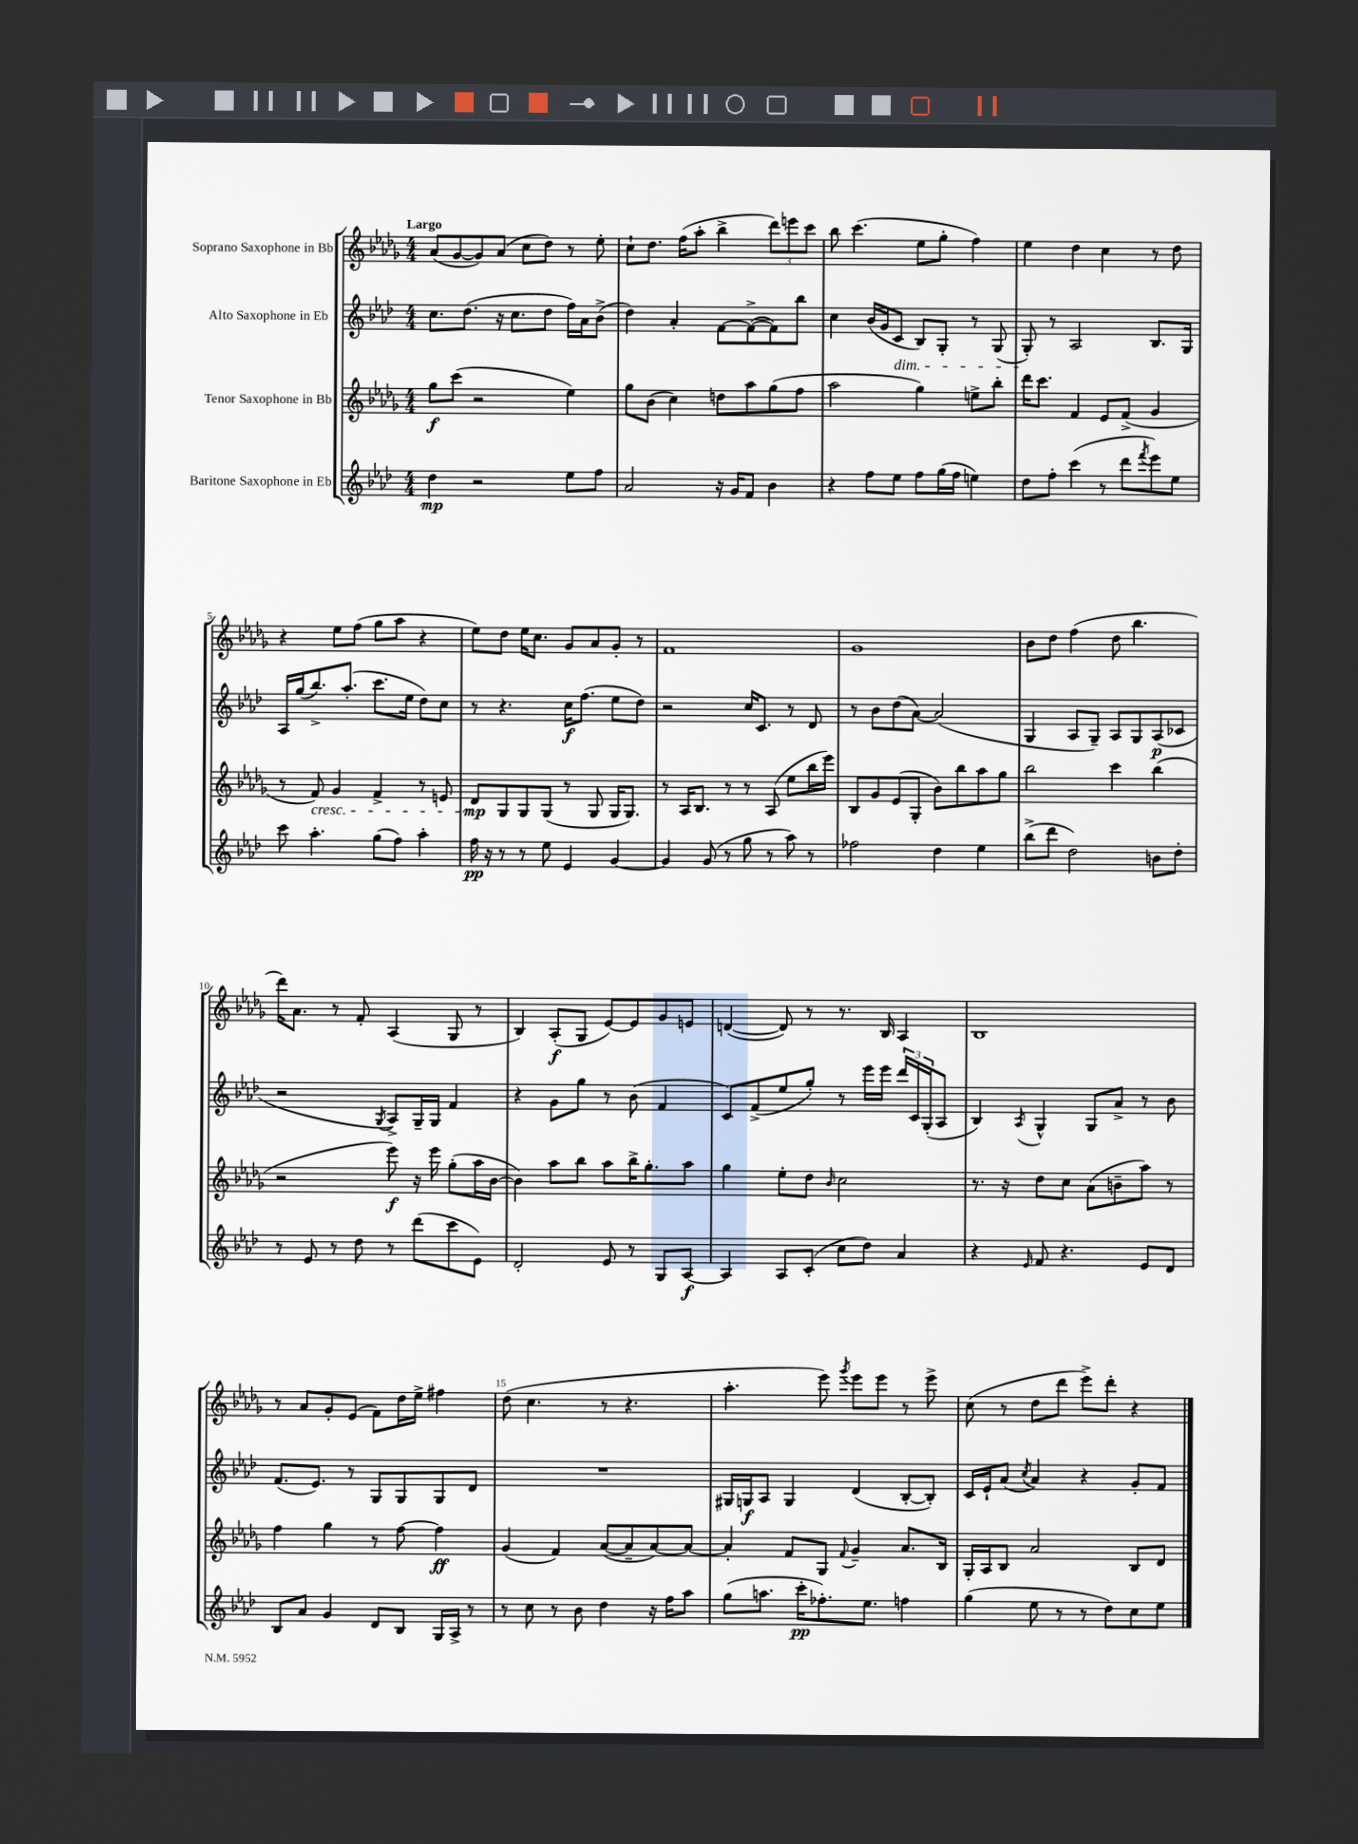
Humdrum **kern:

**kern	**kern	**kern	**kern
*staff4	*staff3	*staff2	*staff1
*clefG2	*clefG2	*clefG2	*clefG2
*k[b-e-a-d-]	*k[b-e-a-d-g-]	*k[b-e-a-d-]	*k[b-e-a-d-g-]
*M4/4	*M4/4	*M4/4	*M4/4
4dd-\	8gg-\L	8.cc\L	(8a-/L
.	(8ccc\J	.	[8g-/
.	.	(8.dd-\J	.
2r	2r	.	8g-/])
.	.	16r	(8a-/J
.	.	8.cc\L	.
.	.	.	8cc\L
.	.	8dd-\J	8dd-\J)
8ee-\L	4ee-\)	16ff\LL)	8r
.	.	16a-\J	.
8ff\J	.	(8b-^\J	8ee-'\
=	=	=	=
2a-/	8gg-\L	4dd-\)	8cc`\L
.	(8b-\J	.	8.dd-\J
.	4cc\)	4a-'/	.
.	.	.	(16ff\LK
.	.	.	8aa-'\J
16r	8dd\L	[8f\L	4bb-^\
16g/LK	.	.	.
8f/J	8aa-\	(8f^\_	.
4b-\	(8gg-\	8f\])	12ddd-\L)
.	.	.	12eee\
.	8ff\J	8bb-\J	.
.	.	.	12ccc\J
=	=	=	=
4r	2aa-\	4cc\	8bb-\
.	.	.	(4.ccc\
8ff\L	.	(16b-/LL	.
.	.	16g/J	.
8ee-\J	.	8c/J	.
8ff\L	4gg-\)	8B-/L)	8ee-\L
(16gg\L	.	8G'/J	8gg-'\J
16ff\JJ	.	.	.
4ee\)	8ee^\L	8r	4ff\)
.	8bb-'\J	(8G/	.
=	=	=	=
8dd-\L	16ddd-\LK	8G'/)	4ee-\
.	8.ccc\J	.	.
8ff'\J	.	8r	.
(4ccc\	4f/	2A-/	4dd-\
8r	8e-/L	.	4cc\
8ddd-\L	(8f^/J	.	.
8qfff/	.	.	.
8eee-\)	4g-/	8.B-/L	8r
8ee-\J	.	.	8dd-\
.	.	16G/Jk	.
=	=	=	=
8ccc\	8r	16A-/LL	4r
.	.	(16gg/J	.
4.aa-'\	8f/)	8.bb-^/)	.
.	4g-/	.	8ee-\L
.	.	(8.aa-'/J	.
.	.	.	(8ff\J
(8gg\L	4f^/	8.ccc\L	8gg-\L
8ff\J)	.	.	8aa-\J
.	.	16ee-\Jk	.
4aa-'\	8r	8dd-\L)	4r
.	8e/	8cc\J	.
=	=	=	=
16ff\	8d-/L	8r	8ee-\L)
16r	.	.	.
8r	8G-/	4.r	8dd-\J
8r	8G-/	.	16ee-\LK
.	.	.	8.cc\J
8ee-\	(8G-/J	.	.
4e-/	8r	16cc\LK	8g-/L
.	.	(8.ff\J	.
.	8G-/	.	8a-/
[4g/	16G-/LK	8ee-\L	8g-'/J
.	8.G-/J)	.	.
.	.	8dd-\J)	8r
=	=	=	=
4g/]	8r	2r	1f
.	16A-/LK	.	.
.	8.B-/J	.	.
(8g/	.	.	.
8r	8r	.	.
8gg\	8r	16cc/LK	.
.	.	8.c/J	.
8r	(8A-/	.	.
8aa-\)	8ee-\L	8r	.
8r	16bb-\L	8d-/	.
.	16eee-\JJ)	.	.
=	=	=	=
2ff-\	8B-/L	8r	1g-
.	8g-/	8b-\L	.
.	(8e-/	(8dd-\	.
.	8G-'/J	[8a-\J)	.
4dd-\	8b-\L)	(2a-/]	.
.	8bb-\	.	.
4ee-\	8aa-\	.	.
.	8gg-\J	.	.
=	=	=	=
(8bb-^\L	2bb-\	4G/	8b-\L
8ddd-\J	.	.	8dd-\J
2dd-\)	.	8A-/L	(4ff\
.	.	8G~/J)	.
.	4ccc\	8A-/L	8dd-\
.	.	8G/	4.bb-\
8b\L	(4bb-\	(8A-/	.
8dd-'\J	.	8c-/J	.
=	=	=	=
8r	2r	2r	16ddd-\LK)
.	.	.	8.a-\J
8e-/	.	.	.
8r	.	.	8r
8dd-\	.	.	8f'/
.	.	8qG/	.
8r	8eee-\)	8A-^/L)	(4A-/
(8ddd-\L	16r	16G~/L	.
.	16eee-\	16G/JJ	.
8ccc\	(8gg-'\L	4f/	8G-/
8e-\J)	16aa-\L	.	8r
.	[16b-\JJ	.	.
=	=	=	=
2d-'/	4b-\])	4r	4B-/)
.	8aa-\L	8g\L	(8A-'/L
.	8bb-\J	8gg\J	8G-/J
8e-/	8aa-\L	8r	[8e-/L)
8r	16bb-^\K	(8b-\	8e-/]
.	8.gg-'\	.	.
8G/L	.	4f/	8g-/
[8A-/J	8aa-\J	.	8e/J
=	=	=	=
4A-/]	4gg-\	8c/L)	([4d/
.	.	(8f^/	.
8A-/L	8ee-'\L	8ee-/	8d/])
(8c'/J	8dd-\J	8gg'/J)	8r
.	16qqb-/	.	.
8cc\L	2cc\	8r	8.r
8dd-\J)	.	16eee-\LL	.
.	.	16eee-\JJ	16B-/
4a-/	.	24ddd-/LL	4A-/
.	.	24c/	.
.	.	(24G'/J	.
.	.	8A-/J	.
=	=	=	=
4r	8.r	4B-/)	1B-
.	16r	.	.
16qqe-/	.	8qA-/	.
8f/	8dd-\L	4G^^/	.
4.r	8cc\J	.	.
.	(8a-\L	8G/L	.
.	8b~\	8a-^/J	.
8e-/L	8aa-\J)	8r	.
8d-/J	8r	8b-\	.
=	=	=	=
8B-/L	4ff\	(8.f/L	8r
8a-/J	.	.	8a-/L
.	.	8.e-/J)	.
4g/	4gg-\	.	8g-'/
.	.	8r	(8e-/J
8d-/L	8r	8G/L	8f\L)
8B-/J	[8ff\	8G/	16dd-\L
.	.	.	16ee-^\JJ
16G/LL	4ff\]	8G/	4ff#\
16A-^/JJ	.	.	.
8r	.	8d-/J	.
=	=	=	=
8r	(4g-/	1r	(8dd-\
8cc\	.	.	4.cc\
8r	4f/)	.	.
8b-\	.	.	.
4dd-\	([8a-/L	.	8r
.	8a-~/]	.	4.r
16r	[8a-/)	.	.
16ff\LK	.	.	.
8aa-\J	8a-/_J	.	.
=	=	=	=
(8gg\L	4a-'/]	16G#/LL	4.aa-'\
.	.	16G/J	.
8.aa\J	.	8A-/J	.
.	8f/L	4G/	.
16ccc'\LK	.	.	.
8.ff-'\)	8G-/J	.	8eee-\)
.	8qqf/	.	8qggg-/
.	4g-~/	(4d-/	8eee-\L
8.ee-\J	.	.	.
.	.	.	8eee-\J
4ff\	8.a-/L	[8B-'/L	8r
.	.	8B-'/]J)	8eee-^\
.	16B-/Jk	.	.
=	=	=	=
(4gg\	16G-'/LL	16c/LL	(8cc\
.	16A-/J	16e-`/J	.
.	8B-/J	(8a-/J	8r
.	.	8qcc/	.
8ee-\	2a-/	4a-/)	8dd-\L
8r	.	.	8ddd-\J
8r	.	4r	8eee-^\L)
8dd-\L)	.	.	8ddd-'\J
8cc\	8B-/L	8g'/L	4r
8ee-\J	8d-/J	8f/J	.
==	==	==	==
*-	*-	*-	*-
